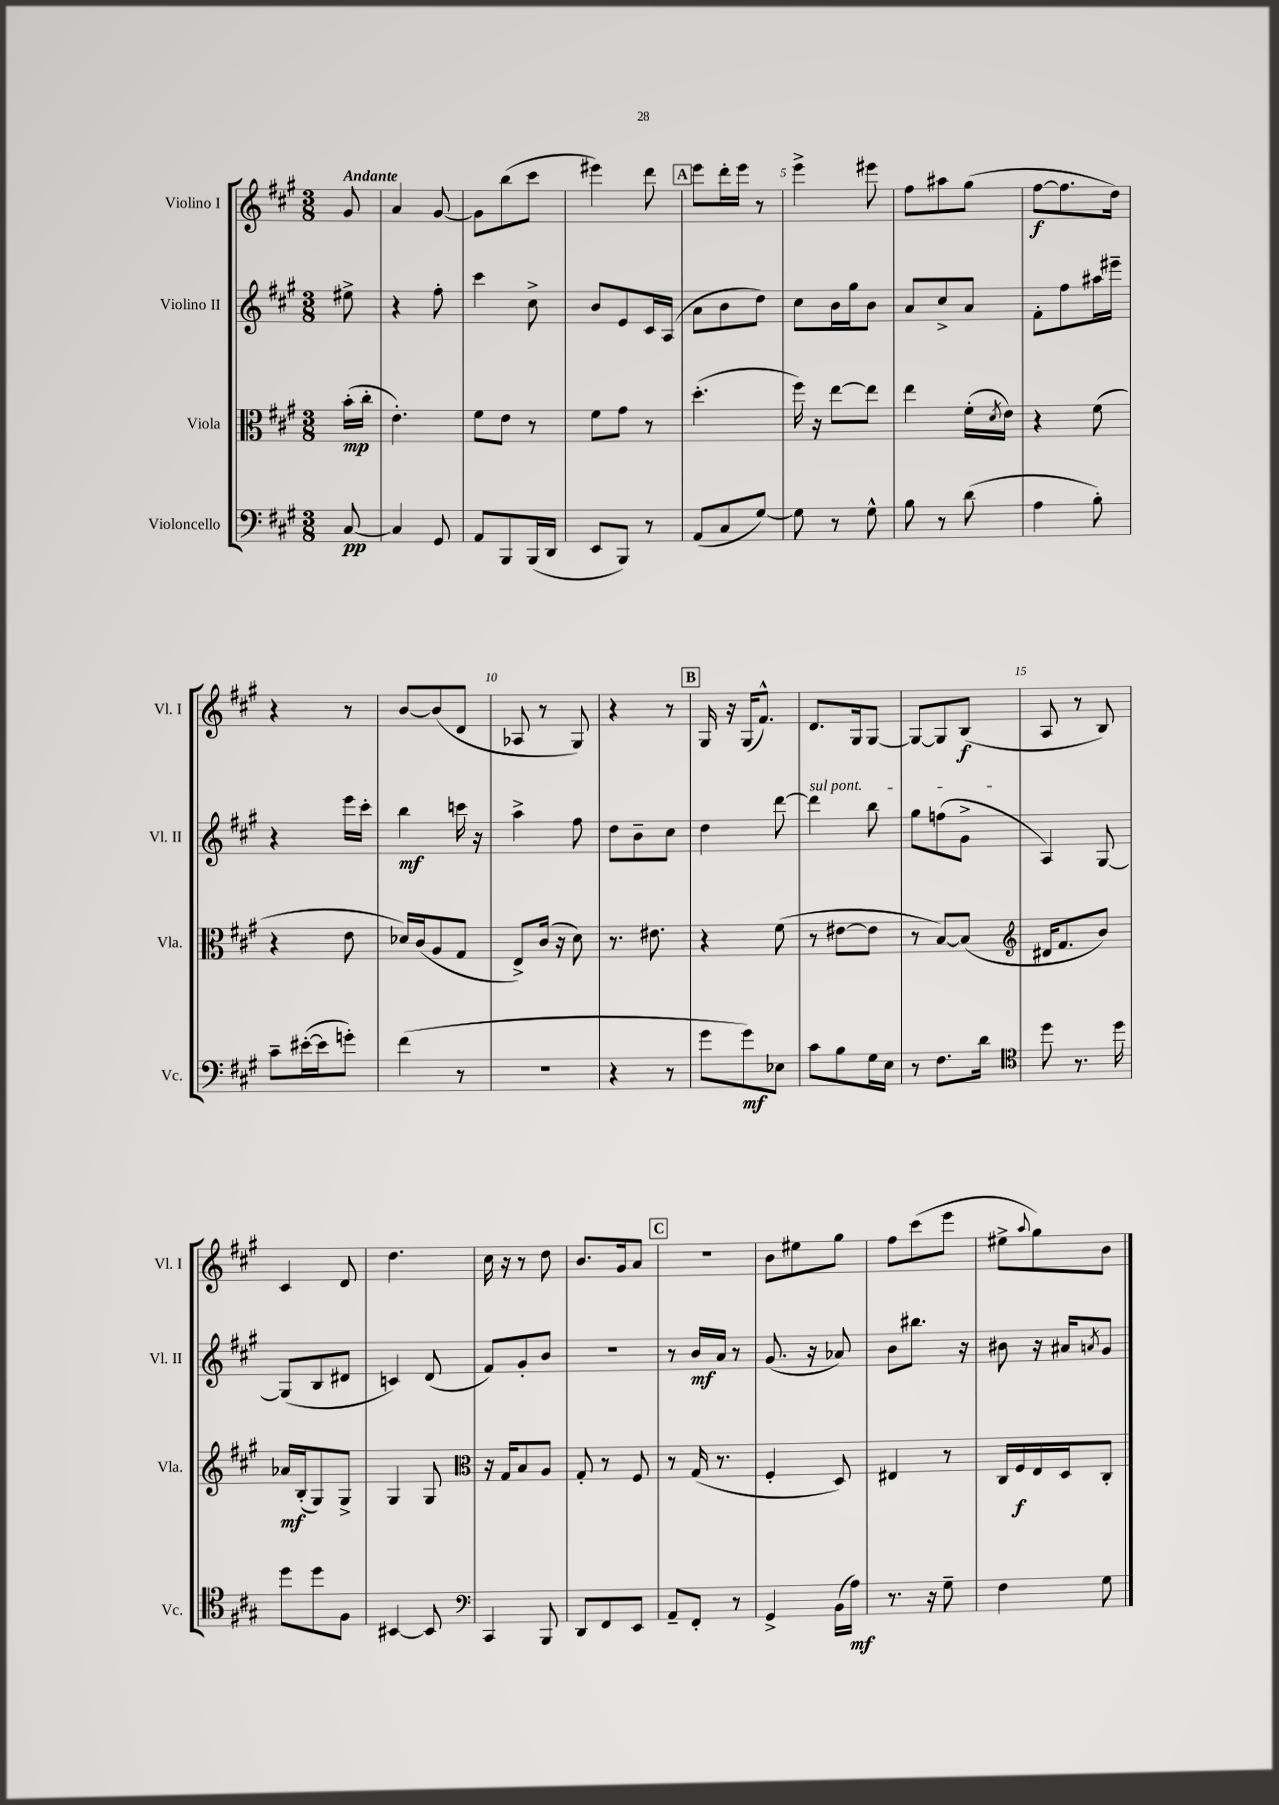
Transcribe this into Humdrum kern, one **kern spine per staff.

**kern	**dynam	**kern	**dynam	**kern	**dynam	**kern	**dynam
*part4	*part4	*part3	*part3	*part2	*part2	*part1	*part1
*staff4	*staff4	*staff3	*staff3	*staff2	*staff2	*staff1	*staff1
*I"Violoncello	*	*I"Viola	*	*I"Violino II	*	*I"Violino I	*
*I'Vc.	*	*I'Vla.	*	*I'Vl. II	*	*I'Vl. I	*
*clefF4	*	*clefC3	*	*clefG2	*	*clefG2	*
*k[f#c#g#]	*	*k[f#c#g#]	*	*k[f#c#g#]	*	*k[f#c#g#]	*
*M3/8	*	*M3/8	*	*M3/8	*	*M3/8	*
=	=	=	=	=	=	=	=
!	!	!	!	!	!	!LO:TX:a:B:t=Andante	!
[8C#/	pp	(16b'\LL	mp	8ee#X^\	.	8g#/	.
.	.	16cc#'\JJ	.	.	.	.	.
=1	=1	=1	=1	=1	=1	=1	=1
4C#/]	.	4.e'\)	.	4r	.	4a/	.
8GG#/	.	.	.	8ff#'\	.	[8g#/	.
=2	=2	=2	=2	=2	=2	=2	=2
8AA/L	.	8f#\L	.	4ccc#\	.	8g#\L]	.
8BBB/	.	8e\J	.	.	.	(8bb\	.
(16BBB/L	.	8r	.	8cc#^\	.	8ccc#\J	.
16DD/JJ	.	.	.	.	.	.	.
=3	=3	=3	=3	=3	=3	=3	=3
8EE/L	.	8f#\L	.	8b/L	.	4eee#X\)	.
8BBB/J)	.	8g#\J	.	8e/	.	.	.
8r	.	8r	.	16c#/L	.	8ddd\	.
.	.	.	.	(16A/JJ	.	.	.
!!LO:REH:place=s1:t=A
=4	=4	=4	=4	=4	=4	=4	=4
(8AA/L	.	(4.dd'\	.	8a\L	.	8eee\L	.
8C#/	.	.	.	8b\	.	16ddd'\L	.
.	.	.	.	.	.	16eee\JJ	.
[8G#/J)	.	.	.	8dd\J)	.	8r	.
=5	=5	=5	=5	=5	=5	=5	=5
8G#\]	.	16ff#\)	.	8cc#\L	.	4eee^\	.
.	.	16r	.	.	.	.	.
8r	.	[8ee\L	.	16b\L	.	.	.
.	.	.	.	16gg#\J	.	.	.
8G#^^\	.	8ee\J]	.	8b\J	.	8eee#X\	.
=6	=6	=6	=6	=6	=6	=6	=6
8B\	.	4ee\	.	8a/L	.	8ff#\L	.
8r	.	.	.	8cc#^/	.	8aa#X\	.
(8d\	.	(16f#'\LL	.	8a/J	.	(8gg#\J	.
.	.	8qd/	.	.	.	.	.
.	.	16e\JJ)	.	.	.	.	.
=7	=7	=7	=7	=7	=7	=7	=7
4A\	.	4r	.	8f#'\L	.	[8ff#\L	f
.	.	.	.	8ff#\	.	8.ff#\]	.
8B'\)	.	(8f#\	.	16aa#X\L	.	.	.
.	.	.	.	16eee#X~\JJ	.	16dd\Jk)	.
!!LO:LB:g=z
=8	=8	=8	=8	=8	=8	=8	=8
8c#~\L	.	4r	.	4r	.	4r	.
([16e#X'\L	.	.	.	.	.	.	.
16e#\J]	.	.	.	.	.	.	.
8gn'\J)	.	8e\	.	16eee\LL	.	8r	.
.	.	.	.	16ccc#'\JJ	.	.	.
=9	=9	=9	=9	=9	=9	=9	=9
(4f#\	.	16d-X/LL)	.	4bb\	mf	[8b/L	.
.	.	(16c#/J	.	.	.	.	.
.	.	8A/	.	.	.	(8b/]	.
8r	.	8G#/J	.	16cccn\	.	8d/J	.
.	.	.	.	16r	.	.	.
=10	=10	=10	=10	=10	=10	=10	=10
4.r	.	8E^/L)	.	4aa^\	.	8A-X/	.
.	.	(16c#/Jk	.	.	.	8r	.
.	.	16r	.	.	.	.	.
.	.	8d\)	.	8ff#\	.	8G#/)	.
=11	=11	=11	=11	=11	=11	=11	=11
4r	.	8.r	.	8dd\L	.	4r	.
.	.	.	.	8b~\	.	.	.
.	.	8.e#X\	.	.	.	.	.
8r	.	.	.	8cc#\J	.	8r	.
!!LO:REH:place=s1:t=B
=12	=12	=12	=12	=12	=12	=12	=12
8g#\L	.	4r	.	4dd\	.	16G#/	.
.	.	.	.	.	.	16r	.
8g#\)	mf	.	.	.	.	(16G#/KL	.
.	.	.	.	.	.	8.f#^^/J)	.
8E-X\J	.	(8f#\	.	[8ddd\	.	.	.
=13	=13	=13	=13	=13	=13	=13	=13
!	!	!	!	!LO:TX:a:i:t=sul pont.	!	!	!
8c#\L	.	8r	.	4ddd\]	.	8.d/L	.
8B\	.	[8e#X\L	.	.	.	.	.
.	.	.	.	.	.	16G#/k	.
16G#\L	.	8e#\J]	.	8bb\	.	[8G#/J	.
16E\JJ	.	.	.	.	.	.	.
=14	=14	=14	=14	=14	=14	=14	=14
8r	.	8r	.	8gg#\L	.	8G#/L_	.
8.F#\L	.	[8B/L)	.	(8ffn\	.	8G#/]	.
.	.	(8B/J]	.	8g#^\J	.	(8B/J	f
16d\Jk	.	.	.	.	.	.	.
=15	=15	=15	=15	=15	=15	=15	=15
*clefC4	*	*clefG2	*	*	*	*	*
8dd\	.	16d#X/KL	.	4A/)	.	8A/	.
.	.	8.f#/	.	.	.	.	.
8.r	.	.	.	.	.	8r	.
.	.	8b/J)	.	[8G#/	.	8B/)	.
16dd\	.	.	.	.	.	.	.
!!LO:LB:g=z
=16	=16	=16	=16	=16	=16	=16	=16
8dd\L	.	16a-X/LL	mf	(8G#/L]	.	4c#/	.
.	.	(16B'/J	.	.	.	.	.
8dd\	.	8G#/)	.	8B/	.	.	.
8F#\J	.	8G#^/J	.	8d#X/J	.	8d/	.
=17	=17	=17	=17	=17	=17	=17	=17
[4BB#X/	.	4G#/	.	4cn/)	.	4.dd\	.
8BB#/]	.	8G#/	.	(8d/	.	.	.
=18	=18	=18	=18	=18	=18	=18	=18
*clefF4	*	*clefC3	*	*	*	*	*
4CC#/	.	16r	.	8f#/L)	.	16cc#\	.
.	.	16G#/KL	.	.	.	16r	.
.	.	8B/	.	8g#'/	.	8r	.
8BBB/	.	8A/J	.	8b/J	.	8dd\	.
=19	=19	=19	=19	=19	=19	=19	=19
8DD/L	.	8G#'/	.	4.r	.	8.b/L	.
8FF#/	.	8r	.	.	.	.	.
.	.	.	.	.	.	16g#/k	.
8EE/J	.	8F#/	.	.	.	8a/J	.
!!LO:REH:place=s1:t=C
=20	=20	=20	=20	=20	=20	=20	=20
8AA~/L	.	8r	.	8r	.	4.r	.
8FF#'/J	.	(16G#/	.	16b/LL	mf	.	.
.	.	8.r	.	16a/JJ	.	.	.
8r	.	.	.	8r	.	.	.
=21	=21	=21	=21	=21	=21	=21	=21
4GG#^/	.	4F#'/	.	(8.g#/	.	8b\L	.
.	.	.	.	.	.	8ee#X\	.
.	.	.	.	16r	.	.	.
(16BB\LL	.	8D/)	.	8a-X/)	.	8gg#\J	.
16A\JJ)	mf	.	.	.	.	.	.
=22	=22	=22	=22	=22	=22	=22	=22
8.r	.	4E#X/	.	8b\L	.	8ff#\L	.
.	.	.	.	8.bb#X\J	.	(8ccc#\	.
16r	.	.	.	.	.	.	.
8G#~\	.	8r	.	.	.	8eee\J	.
.	.	.	.	16r	.	.	.
=23	=23	=23	=23	=23	=23	=23	=23
4F#\	.	16C#/LL	.	8b#X\	.	8ee#X^\L	.
.	.	16F#/	f	.	.	.	.
.	.	.	.	.	.	8qqaa/	.
.	.	16E/	.	16r	.	8gg#\)	.
.	.	16D/J	.	16a#X/KL	.	.	.
.	.	.	.	8qan/	.	.	.
8G#\	.	8C#'/J	.	8g#/J	.	8b\J	.
==	==	==	==	==	==	==	==
*-	*-	*-	*-	*-	*-	*-	*-
